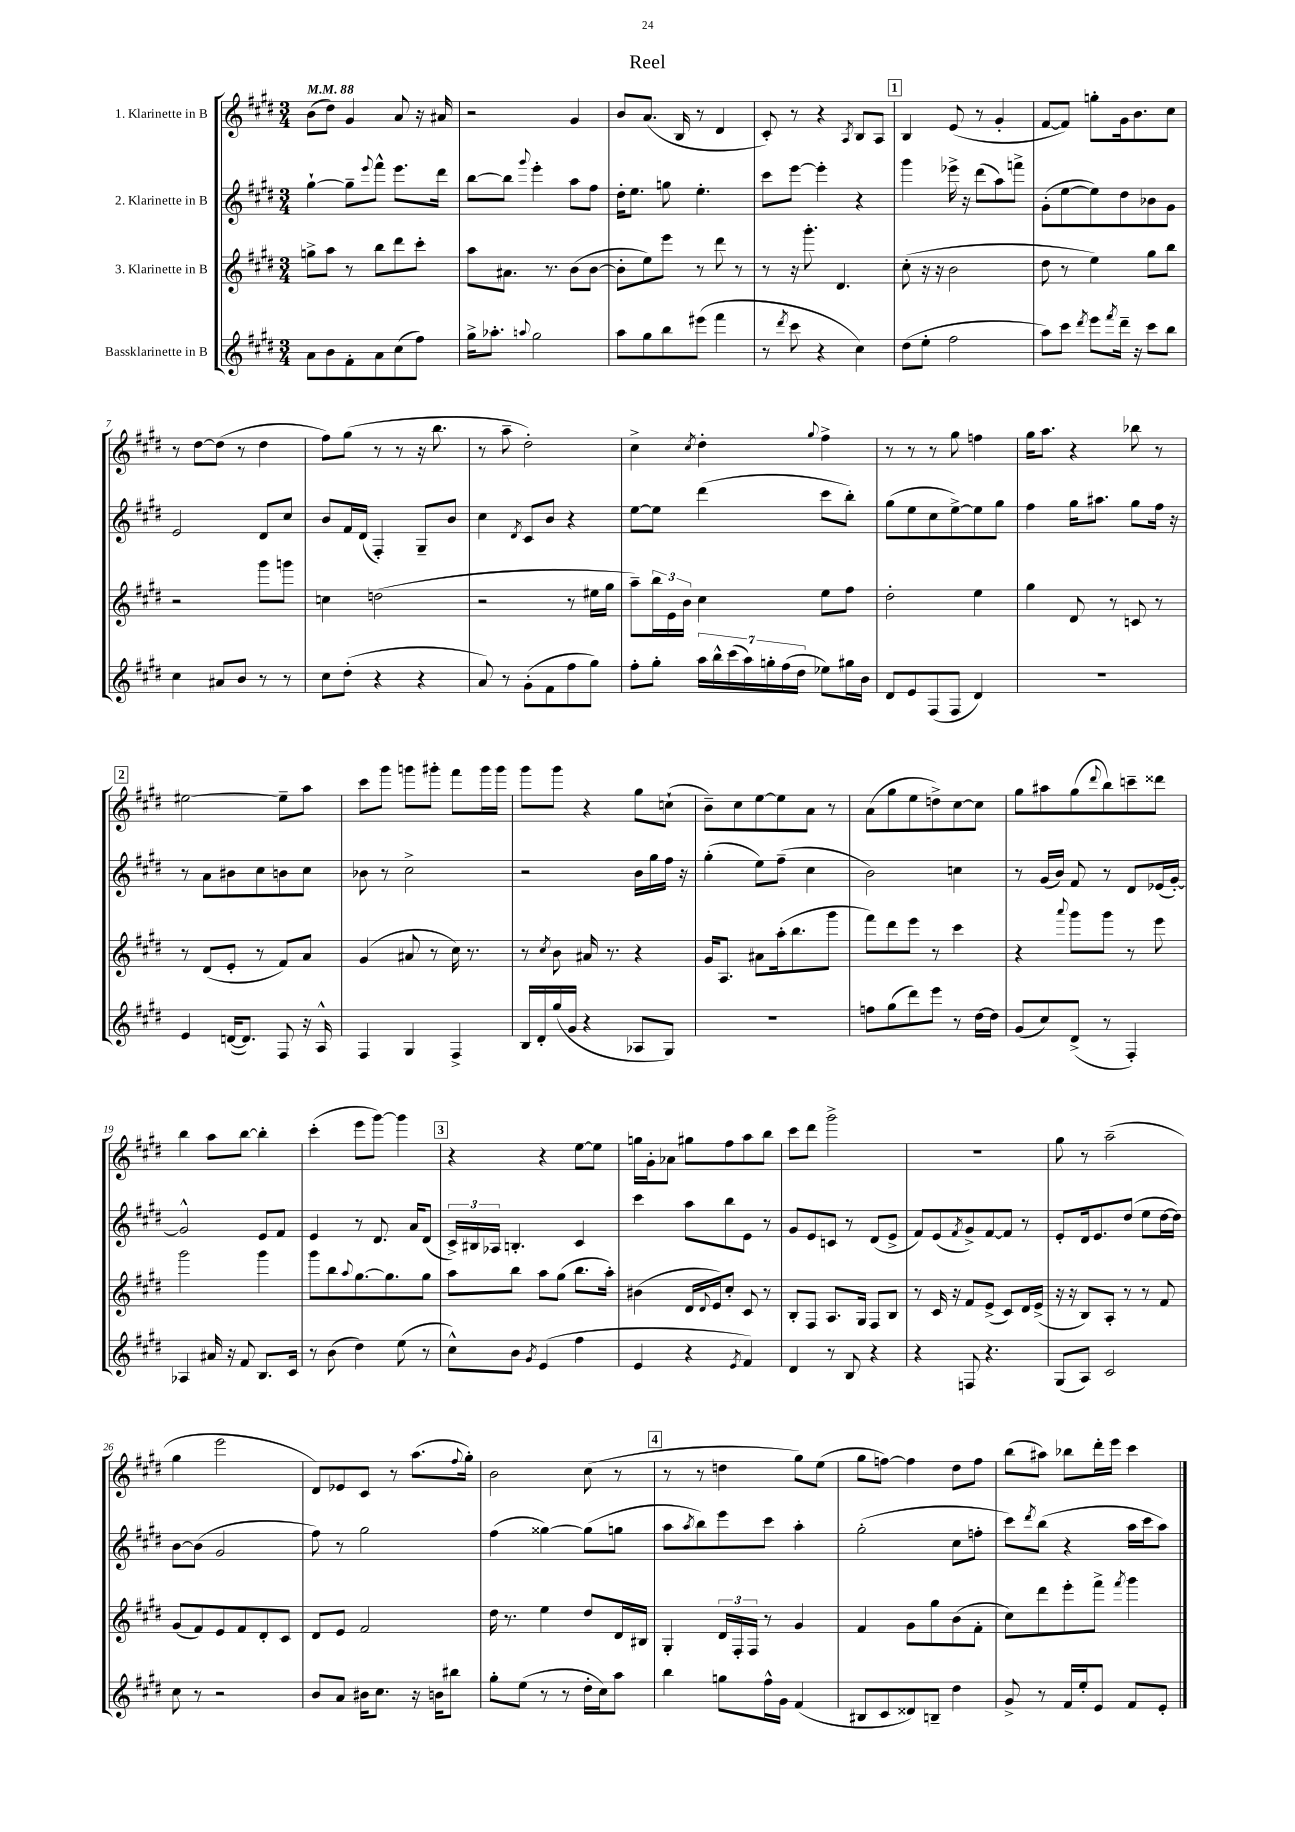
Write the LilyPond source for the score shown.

\header { title = "Reel" }
<<
\new StaffGroup <<
\new Staff = "s0" \with { instrumentName = "1. Klarinette in B" } {
    \clef treble \key e \major \numericTimeSignature \time 3/4 \tempo 4 = 88
    b'8( dis''8) gis'4 a'8 r16 ais'16 |
    r2 gis'4 |
    b'8 a'8.( b16 r8 dis'4 |
    cis'8-.) r8 r4 \acciaccatura { a8 } b8 a8 |
    \mark \markup { \box "1" } b4 e'8( r8 gis'4-. |
    fis'8~ fis'8) g''8-. gis'16 b'8. cis''8 |
    r8 dis''8~ dis''8( r8 dis''4 |
    fis''8) gis''8( r8 r8 r16 b''8. |
    r8 a''8-- dis''2-.) |
    cis''4-> \acciaccatura { cis''8 } dis''4-. \appoggiatura { gis''8 } fis''4-> |
    r8 r8 r8 gis''8 f''4 |
    gis''16 a''8. r4 bes''8 r8 |
    \mark \markup { \box "2" } eis''2~ eis''8-- a''8 |
    cis'''8 gis'''8 g'''8 gis'''8-. fis'''8 gis'''16 gis'''16 |
    gis'''8 gis'''8 r4 gis''8 c''8-!( |
    b'8--) cis''8 e''8~ e''8 a'8 r8 |
    a'8( gis''8 e''8 d''8->) cis''8~ cis''8 |
    gis''8 ais''8 gis''8( \appoggiatura { dis'''8 } b''8) c'''8-- disis'''8 |
    b''4 a''8 b''8~ b''4-. |
    cis'''4-.( e'''8 gis'''8~) gis'''4 |
    \mark \markup { \box "3" } r4 r4 e''8~ e''8 |
    g''16 gis'16-. aes'8 gis''8 fis''8 a''8 b''8 |
    cis'''8 dis'''8 gis'''2-> |
    R2. |
    gis''8 r8 a''2--( |
    gis''4 e'''2 |
    dis'8) ees'8 cis'8 r8 a''8.( \appoggiatura { fis''8 } gis''16-.) |
    b'2 cis''8( r8 |
    \mark \markup { \box "4" } r8 r8 d''4 gis''8) e''8( |
    gis''8 f''8~) f''4 dis''8 f''8 |
    b''8( ais''8) bes''8 dis'''16-. e'''16 cis'''4 \bar "|." |
}
\new Staff = "s1" \with { instrumentName = "2. Klarinette in B" } {
    \clef treble \key e \major \numericTimeSignature \time 3/4
    gis''4~-! gis''8-- \appoggiatura { e'''8 } fis'''8-^ e'''8. dis'''16 |
    b''8~ b''8 \appoggiatura { gis'''8 } e'''4-. a''8 fis''8 |
    dis''16-. e''8. g''8 e''4.-. |
    cis'''8 e'''8~ e'''4-. r4 |
    \mark \markup { \box "1" } gis'''4 ees'''16-> r16 dis'''8( a''8) f'''8-> |
    gis'8-.( e''8~ e''8) dis''8 bes'8 gis'8 |
    e'2 dis'8 cis''8 |
    b'8 fis'16 dis'16( fis4-.) gis8-- b'8 |
    cis''4 \acciaccatura { dis'8 } cis'8 b'8 r4 |
    e''8~ e''8 dis'''4( cis'''8 b''8-.) |
    gis''8( e''8 cis''8 e''8~->) e''8 gis''8 |
    fis''4 gis''16 ais''8. gis''8 fis''16 r16 |
    \mark \markup { \box "2" } r8 a'8 bis'8 cis''8 b'8 cis''8 |
    bes'8 r8 cis''2-> |
    r2 b'16 gis''16 fis''16 r16 |
    gis''4-.( e''8) fis''8--( cis''4 |
    b'2) c''4 |
    r8 gis'16( b'16) fis'8 r8 dis'8 ees'16( gis'16~-.) |
    gis'2-^ e'8 fis'8 |
    e'4 r8 dis'8. a'16 dis'8( |
    \mark \markup { \box "3" } \tuplet 3/2 { cis'16->) bis16 aes16 } b4.-. cis'4 |
    cis'''4 a''8 b''8 e'8 r8 |
    gis'8 e'8 c'8 r8 dis'8( e'8-> |
    fis'8) e'8( \acciaccatura { fis'8 } gis'8->) fis'8~ fis'8 r8 |
    e'8-. dis'16 e'8. dis''8( e''8 dis''16~ dis''16) |
    b'8~ b'8( gis'2 |
    fis''8) r8 gis''2 |
    fis''4( gisis''4~) gisis''8( g''8 |
    \mark \markup { \box "4" } a''8 \acciaccatura { a''8 } b''8) e'''8 cis'''8 a''4-. |
    gis''2-.( cis''8 f''8-. |
    cis'''8) \acciaccatura { dis'''8 } b''8( r4 a''16 cis'''16 a''8) \bar "|." |
}
\new Staff = "s2" \with { instrumentName = "3. Klarinette in B" } {
    \clef treble \key e \major \numericTimeSignature \time 3/4
    g''8-> a''8 r8 b''8 dis'''8 cis'''8-. |
    a''8 ais'8. r8. b'8( b'8~ |
    b'8-. e''8) e'''8 r8 dis'''8 r8 |
    r8 r16 gis'''8.-. dis'4. |
    \mark \markup { \box "1" } cis''8-.( r16 r16 b'2 |
    dis''8 r8 e''4) gis''8 b''8 |
    r2 gis'''8 g'''8 |
    c''4 d''2( |
    r2 r8 eis''16 gis''16 |
    a''8--) \tuplet 3/2 { b''16 e'16 b'16 } cis''4 e''8 fis''8 |
    dis''2-. e''4 |
    gis''4 dis'8 r8 c'8 r8 |
    \mark \markup { \box "2" } r8 dis'8( e'8-. r8 fis'8) a'8 |
    gis'4( ais'8 r8 cis''16) r8. |
    r8 \acciaccatura { cis''8 } b'8 ais'16 r8. r4 |
    gis'16 a8. ais'8 a''16-.( b''8. gis'''8 |
    fis'''8) dis'''8 e'''8 r8 cis'''4 |
    r4 \appoggiatura { a'''8 } gis'''8 gis'''8 r8 e'''8 |
    gis'''2 gis'''4 |
    gis'''8 b''8 \appoggiatura { a''8 } gis''8.~ gis''8. gis''8 |
    \mark \markup { \box "3" } a''8 b''8 a''8 gis''8( b''8. a''16-.) |
    bis'4( dis'16 \appoggiatura { dis'8 } e'16) cis''8-. cis'8 r8 |
    b8-. fis8 a8. gis16 fis8 b8 |
    r8 cis'16 r16 fis'8 e'8->( cis'8) dis'16 e'16->( |
    r16 r16 b8) a8-. r8 r8 fis'8 |
    gis'8( fis'8) e'8 fis'8 dis'8-. cis'8 |
    dis'8 e'8 fis'2 |
    dis''16 r8. e''4 dis''8 dis'16 bis16 |
    \mark \markup { \box "4" } gis4-. \tuplet 3/2 { dis'16 fis16-. fis16 } r8 gis'4 |
    fis'4 gis'8 gis''8 b'8( fis'8-. |
    cis''8) dis'''8 e'''8-. fis'''8-> \acciaccatura { fis'''8 } gis'''4 \bar "|." |
}
\new Staff = "s3" \with { instrumentName = "Bassklarinette in B" } {
    \clef treble \key e \major \numericTimeSignature \time 3/4
    a'8 b'8 fis'8-. a'8 cis''8( fis''8) |
    gis''16-> aes''8.-. \appoggiatura { a''8 } gis''2 |
    a''8 gis''8 b''8 eis'''8( fis'''4 |
    r8 \acciaccatura { dis'''8 } cis'''8 r4 cis''4) |
    \mark \markup { \box "1" } dis''8( e''8-. fis''2 |
    a''8) cis'''8 \acciaccatura { dis'''8 } e'''8 \acciaccatura { fis'''8 } dis'''16-- r16 cis'''8 b''8 |
    cis''4 ais'8 b'8 r8 r8 |
    cis''8 dis''8-.( r4 r4 |
    a'8) r8 gis'8-.( fis'8 fis''8 gis''8) |
    fis''8-. gis''8-. \tuplet 7/4 { a''16 b''16-^ cis'''16( a''16) g''16-. fis''16( dis''16 } ees''8) gis''16 b'16 |
    dis'8 e'8 fis8( fis8 dis'4) |
    R2. |
    \mark \markup { \box "2" } e'4 d'16~( d'8.) fis8 r16 a16-^ |
    fis4 gis4 fis4-> |
    b16 dis'16-. gis''16( gis'16 r4 aes8 gis8) |
    R2. |
    f''8 gis''8( dis'''8) e'''8 r8 dis''16~ dis''16 |
    gis'8( cis''8) dis'8->( r8 fis4-.) |
    aes4 ais'16 r16 fis'8 b8. cis'16 |
    r8 b'8( dis''4) e''8( r8 |
    \mark \markup { \box "3" } cis''8-^) b'8 \acciaccatura { gis'8 } e'4( fis''4 |
    e'4 r4 \acciaccatura { e'8 } fis'4) |
    dis'4 r8 b8 r4 |
    r4 f8 r4. |
    gis8( a8) cis'2 |
    cis''8 r8 r2 |
    b'8 a'8 bis'16 cis''8. r16 b'16 bis''8 |
    gis''8-. e''8( r8 r8 dis''16-. cis''16) a''8 |
    \mark \markup { \box "4" } b''4 g''8 fis''16-^ gis'16 fis'4( |
    bis8 cis'8 disis'8) b8-- dis''4 |
    gis'8-> r8 fis'16 e''16-. e'8 fis'8 e'8-. \bar "|." |
}
>>
>>
